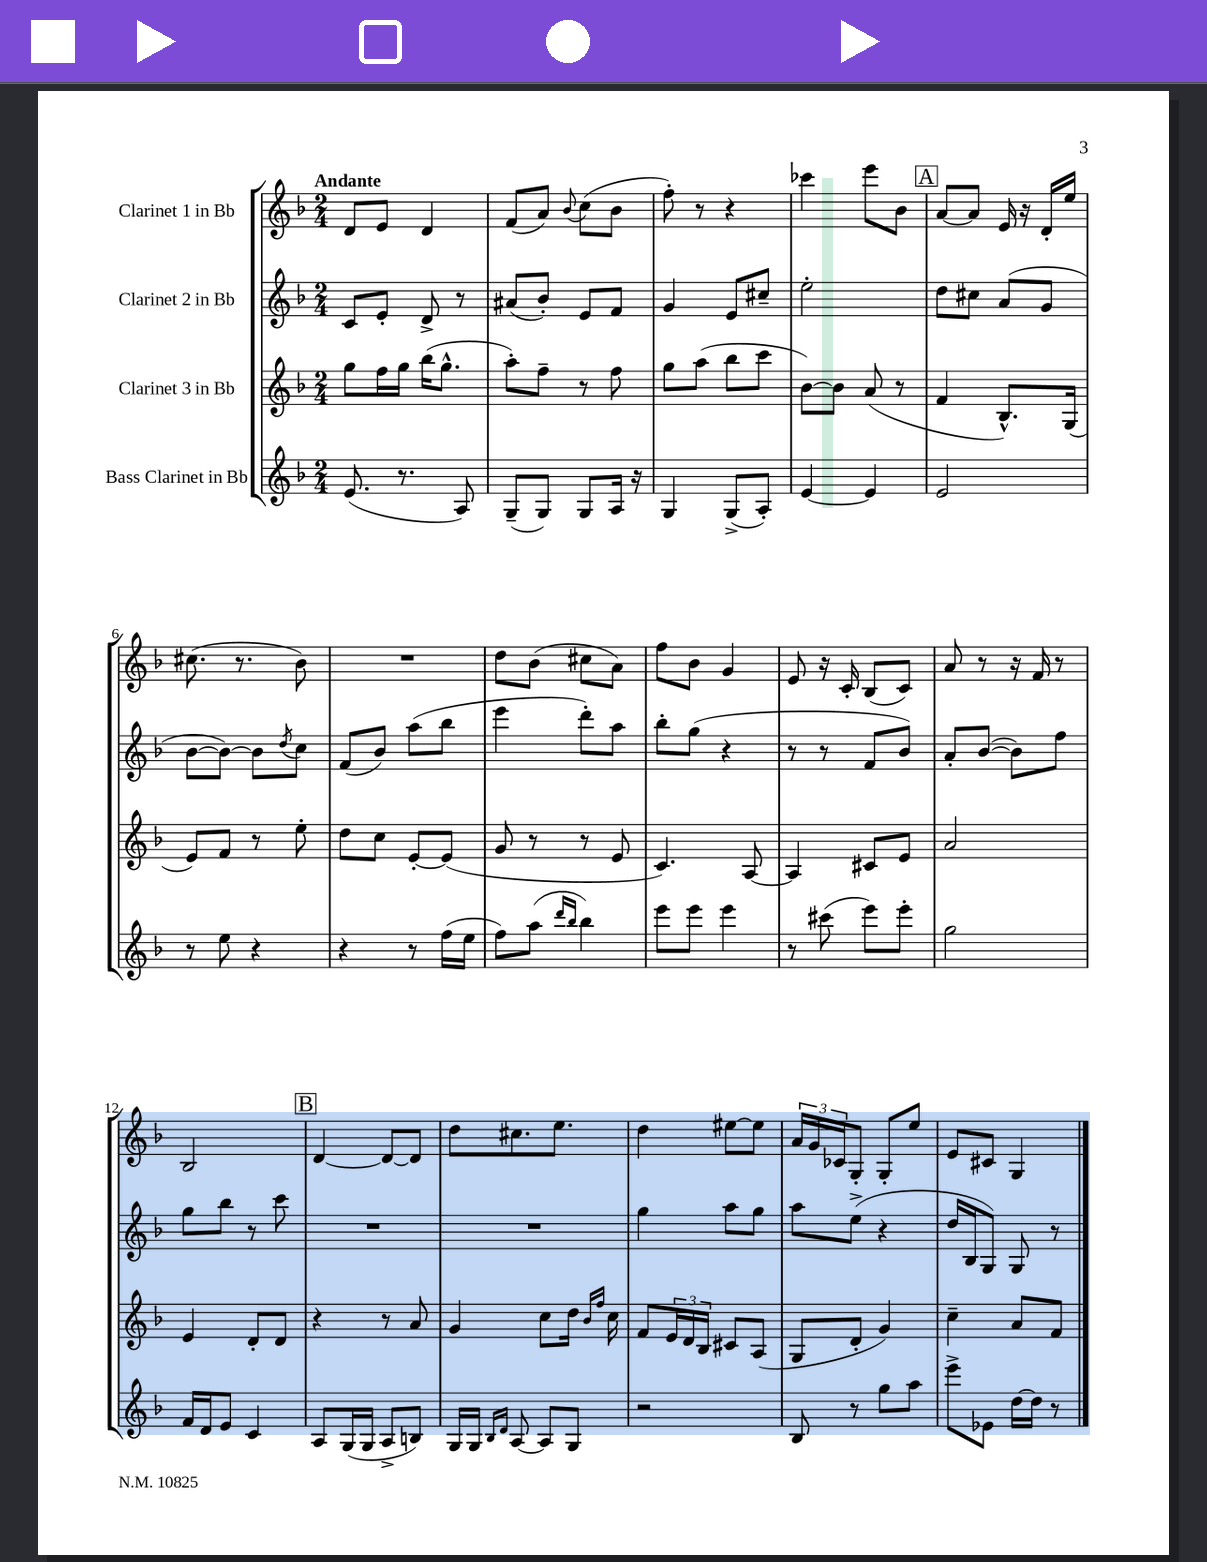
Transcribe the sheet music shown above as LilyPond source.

<<
\new StaffGroup <<
\new Staff = "s0" \with { instrumentName = "Clarinet 1 in Bb" } {
    \clef treble \key f \major \numericTimeSignature \time 2/4 \tempo "Andante"
    d'8 e'8 d'4 |
    f'8( a'8) \appoggiatura { bes'8 } c''8( bes'8 |
    f''8-.) r8 r4 |
    ces'''4 e'''8 bes'8 |
    \mark \markup { \box "A" } a'8~ a'8 e'16 r16 d'16-. e''16 |
    cis''8.( r8. bes'8) |
    R2 |
    d''8 bes'8( cis''8 a'8) |
    f''8 bes'8 g'4 |
    e'8 r16 c'16-. bes8( c'8) |
    a'8 r8 r16 f'16 r8 |
    bes2 |
    \mark \markup { \box "B" } d'4~ d'8~ d'8 |
    d''8 cis''8. e''8. |
    d''4 eis''8~ eis''8 |
    \tuplet 3/2 { a'16 g'16 ces'16 } g8-. g8-. e''8 |
    e'8 cis'8 g4 \bar "|." |
}
\new Staff = "s1" \with { instrumentName = "Clarinet 2 in Bb" } {
    \clef treble \key f \major \numericTimeSignature \time 2/4
    c'8 e'8-. d'8-> r8 |
    ais'8( bes'8-.) e'8 f'8 |
    g'4 e'8 cis''8-- |
    e''2-. |
    \mark \markup { \box "A" } d''8 cis''8 a'8( g'8 |
    bes'8~ bes'8~) bes'8 \acciaccatura { d''8 } c''8 |
    f'8( bes'8) a''8( bes''8 |
    e'''4 d'''8-.) a''8 |
    bes''8-. g''8( r4 |
    r8 r8 f'8 bes'8) |
    a'8-. bes'8~( bes'8) f''8 |
    g''8 bes''8 r8 c'''8 |
    \mark \markup { \box "B" } R2 |
    R2 |
    g''4 a''8 g''8 |
    a''8 e''8->( r4 |
    d''16 bes16 g8) g8 r8 \bar "|." |
}
\new Staff = "s2" \with { instrumentName = "Clarinet 3 in Bb" } {
    \clef treble \key f \major \numericTimeSignature \time 2/4
    g''8 f''16 g''16 bes''16( g''8.-^ |
    a''8-.) f''8-- r8 f''8 |
    g''8 a''8( bes''8 c'''8 |
    bes'8~) bes'8 a'8( r8 |
    \mark \markup { \box "A" } f'4 bes8.-^) g16( |
    e'8) f'8 r8 e''8-. |
    d''8 c''8 e'8~-. e'8( |
    g'8 r8 r8 e'8 |
    c'4.) a8~ |
    a4 cis'8 e'8 |
    a'2 |
    e'4 d'8-. d'8 |
    \mark \markup { \box "B" } r4 r8 a'8 |
    g'4 c''8 d''16 \grace { bes'16 f''16 } c''16 |
    f'8 \tuplet 3/2 { e'16 d'16 bes16 } cis'8 a8( |
    g8 d'8-. g'4) |
    c''4-- a'8 f'8 \bar "|." |
}
\new Staff = "s3" \with { instrumentName = "Bass Clarinet in Bb" } {
    \clef treble \key f \major \numericTimeSignature \time 2/4
    e'8.( r8. a8) |
    g8--( g8) g8 a16 r16 |
    g4 g8->( a8-.) |
    e'4~ e'4 |
    \mark \markup { \box "A" } e'2 |
    r8 e''8 r4 |
    r4 r8 f''16( e''16 |
    f''8) a''8( \grace { d'''16 bes''16 } bes''4) |
    e'''8 e'''8 e'''4 |
    r8 cis'''8( e'''8) e'''8-. |
    g''2 |
    f'16 d'16 e'8 c'4 |
    \mark \markup { \box "B" } a8 g16( g16 a8-> b8) |
    g16 g16 \grace { bes16 d'16 } a8~ a8 g8 |
    r2 |
    bes8 r8 g''8 a''8 |
    e'''8-> ees'8 d''16~ d''16 r8 \bar "|." |
}
>>
>>
